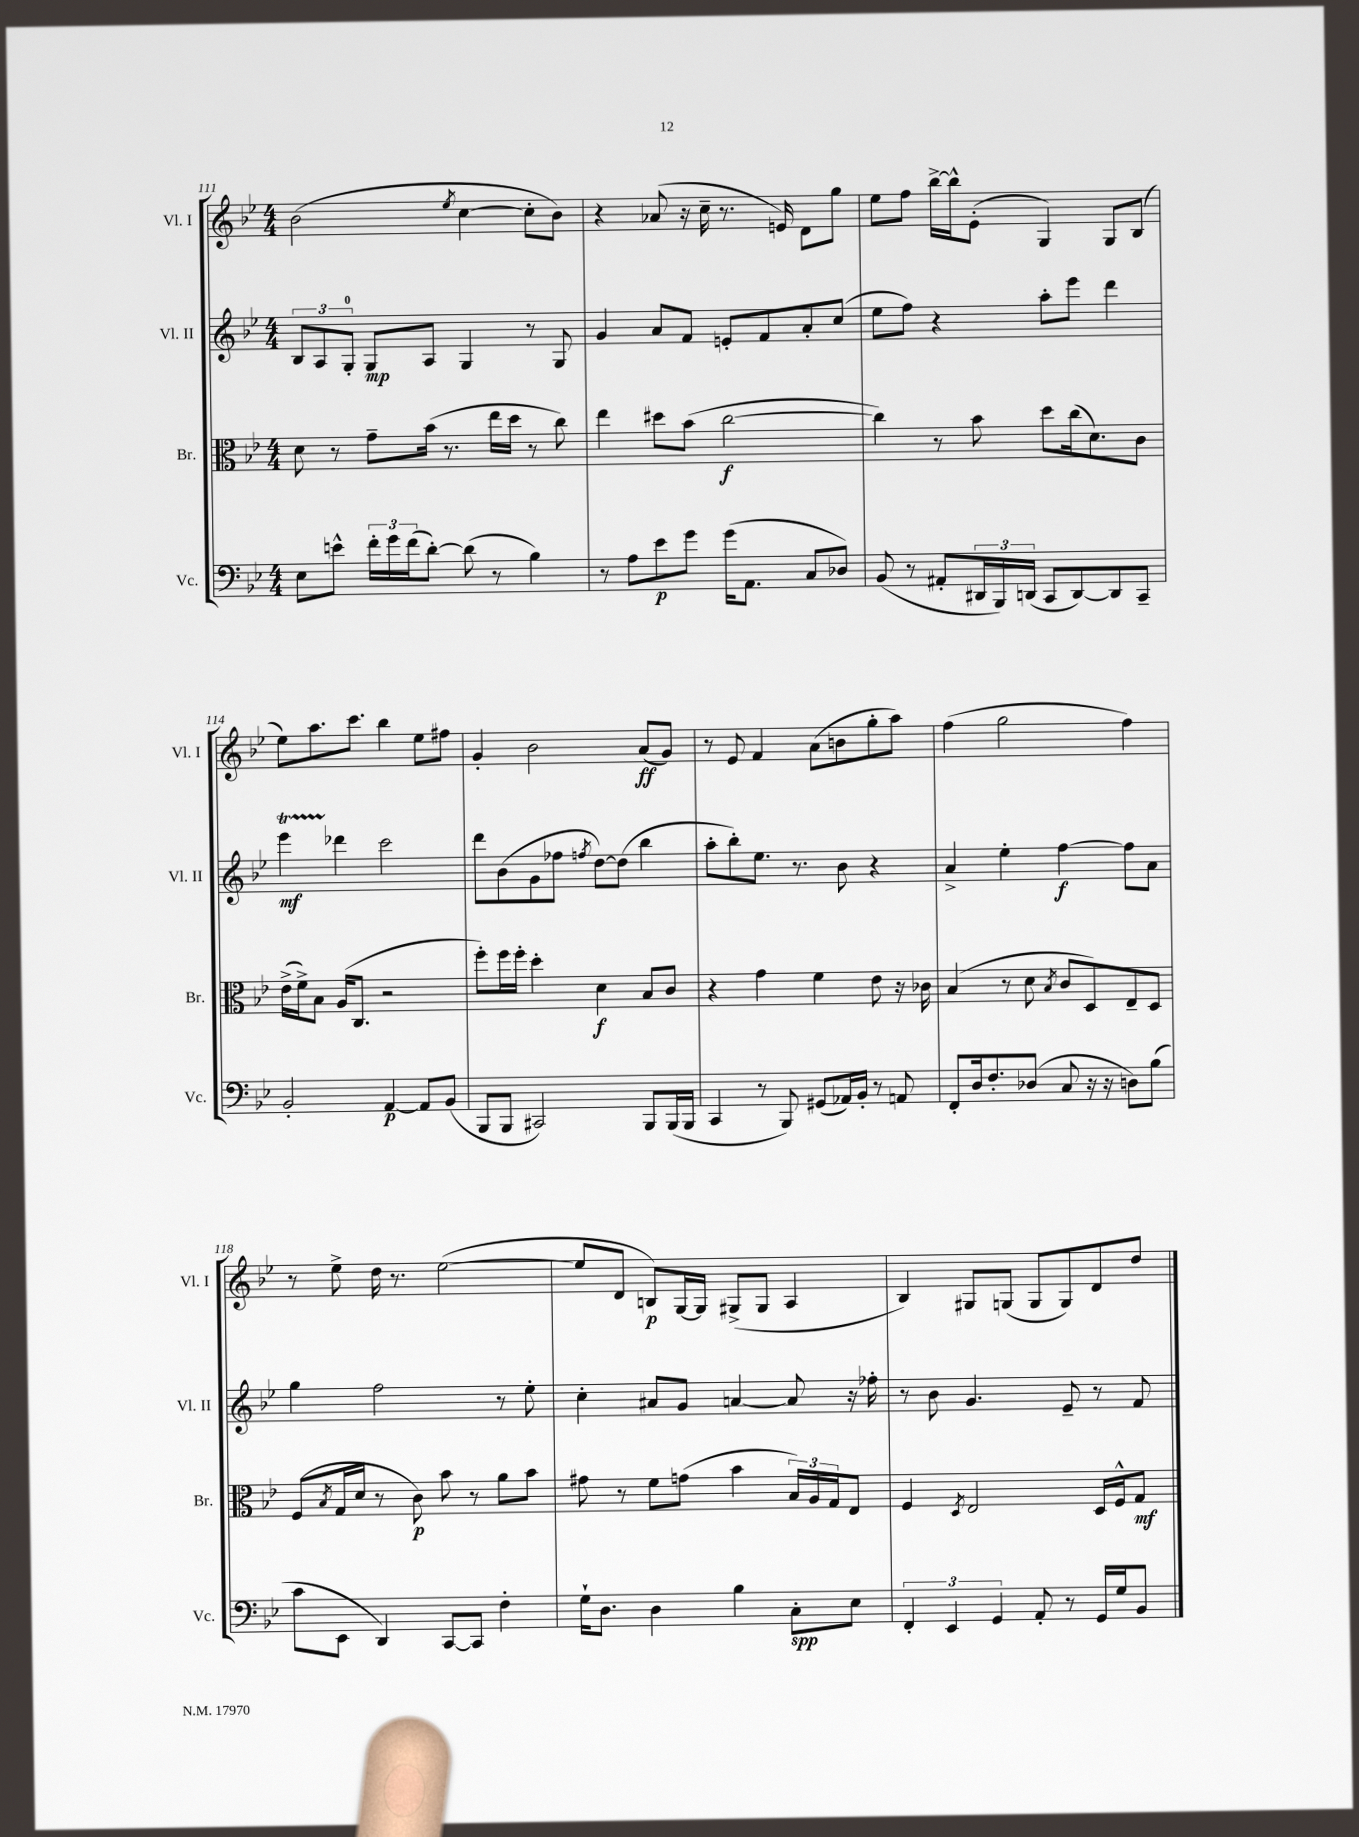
<<
\new StaffGroup <<
\new Staff = "s0" \with { instrumentName = "Vl. I" shortInstrumentName = "Vl. I" } {
    \clef treble \key bes \major \numericTimeSignature \time 4/4
    bes'2( \acciaccatura { ees''8 } c''4~ c''8-. bes'8) |
    r4 aes'8( r16 c''16-- r8. e'16) d'8 g''8 |
    ees''8 f''8 bes''16~-> bes''16-^ ees'8-.( g4) g8 bes8( |
    ees''8) a''8. c'''8. bes''4 ees''8 fis''8 |
    g'4-. bes'2 a'8\ff( g'8) |
    r8 ees'8 f'4 a'8( b'8 g''8-. a''8) |
    f''4( g''2 f''4) |
    r8 ees''8-> d''16 r8. ees''2~( |
    ees''8 d'8 b8\p) g16~ g16 gis8->( gis8 a4 |
    bes4) gis8 g8( g8 g8) d'8 d''8 \bar "|." |
}
\new Staff = "s1" \with { instrumentName = "Vl. II" shortInstrumentName = "Vl. II" } {
    \clef treble \key bes \major \numericTimeSignature \time 4/4
    \tuplet 3/2 { bes8 a8 g8-0-. } g8\mp a8 g4 r8 g8 |
    g'4 a'8 f'8 e'8-. f'8 a'8-. c''8( |
    ees''8 f''8) r4 a''8-. ees'''8 d'''4 |
    ees'''4\startTrillSpan\mf des'''4\stopTrillSpan c'''2 |
    d'''8 bes'8( g'8 fes''8 \acciaccatura { f''8 } d''8~) d''8( bes''4 |
    a''8-. bes''8-.) ees''8. r8. bes'8 r4 |
    a'4-> ees''4-. f''4~\f f''8 a'8 |
    g''4 f''2 r8 ees''8-. |
    c''4-. ais'8 g'8 a'4~ a'8 r16 fes''16-. |
    r8 bes'8 g'4. ees'8-- r8 f'8 \bar "|." |
}
\new Staff = "s2" \with { instrumentName = "Br." shortInstrumentName = "Br." } {
    \clef alto \key bes \major \numericTimeSignature \time 4/4
    d'8 r8 g'8-- bes'16( r8. ees''16 d''16 r8 c''8) |
    ees''4 dis''8 bes'8( c''2~\f |
    c''4) r8 bes'8 d''8 c''16( d'8.) c'8 |
    ees'16->( f'16->) bes8 a16( c8. r2 |
    f''8-.) f''16 f''16-. d''4-. d'4\f bes8 c'8 |
    r4 g'4 f'4 ees'8 r16 ces'16 |
    bes4( r8 d'8 \acciaccatura { bes8 } c'8 d8) ees8-- d8 |
    f8( \acciaccatura { bes8 } g16 d'16 r8 c'8\p) bes'8 r8 a'8 bes'8 |
    gis'8 r8 f'8 g'8( bes'4 \tuplet 3/2 { bes16) a16 g16 } ees8 |
    f4 \acciaccatura { d8 } ees2 d16 f16-^ g8\mf \bar "|." |
}
\new Staff = "s3" \with { instrumentName = "Vc." shortInstrumentName = "Vc." } {
    \clef bass \key bes \major \numericTimeSignature \time 4/4
    ees8 e'8-^ \tuplet 3/2 { f'16-. g'16 f'16( } d'8~-.) d'8( r8 bes4) |
    r8 a8 ees'8\p g'8 g'16( a,8. c8 des8) |
    bes,8( r8 ais,8-. \tuplet 3/2 { dis,16 bes,,16) d,16( } c,8 d,8~) d,8 c,8-- |
    bes,2-. a,4~\p a,8 bes,8( |
    bes,,8 bes,,8 cis,2) bes,,8 bes,,16( bes,,16 |
    c,4 r8 bes,,8) gis,8( aes,16) bes,16-. r8 a,8 |
    f,8-. d16 f8.-. des8( c8 r16 r16 d8) bes8( |
    c'8 ees,8 d,4) c,8~ c,8 f4-. |
    g16-! d8. d4 bes4 c8-.\spp ees8 |
    \tuplet 3/2 { f,4-. ees,4 g,4 } a,8-. r8 g,16 g16 bes,8 \bar "|." |
}
>>
>>
\layout { \context { \Score currentBarNumber = #111 } }
